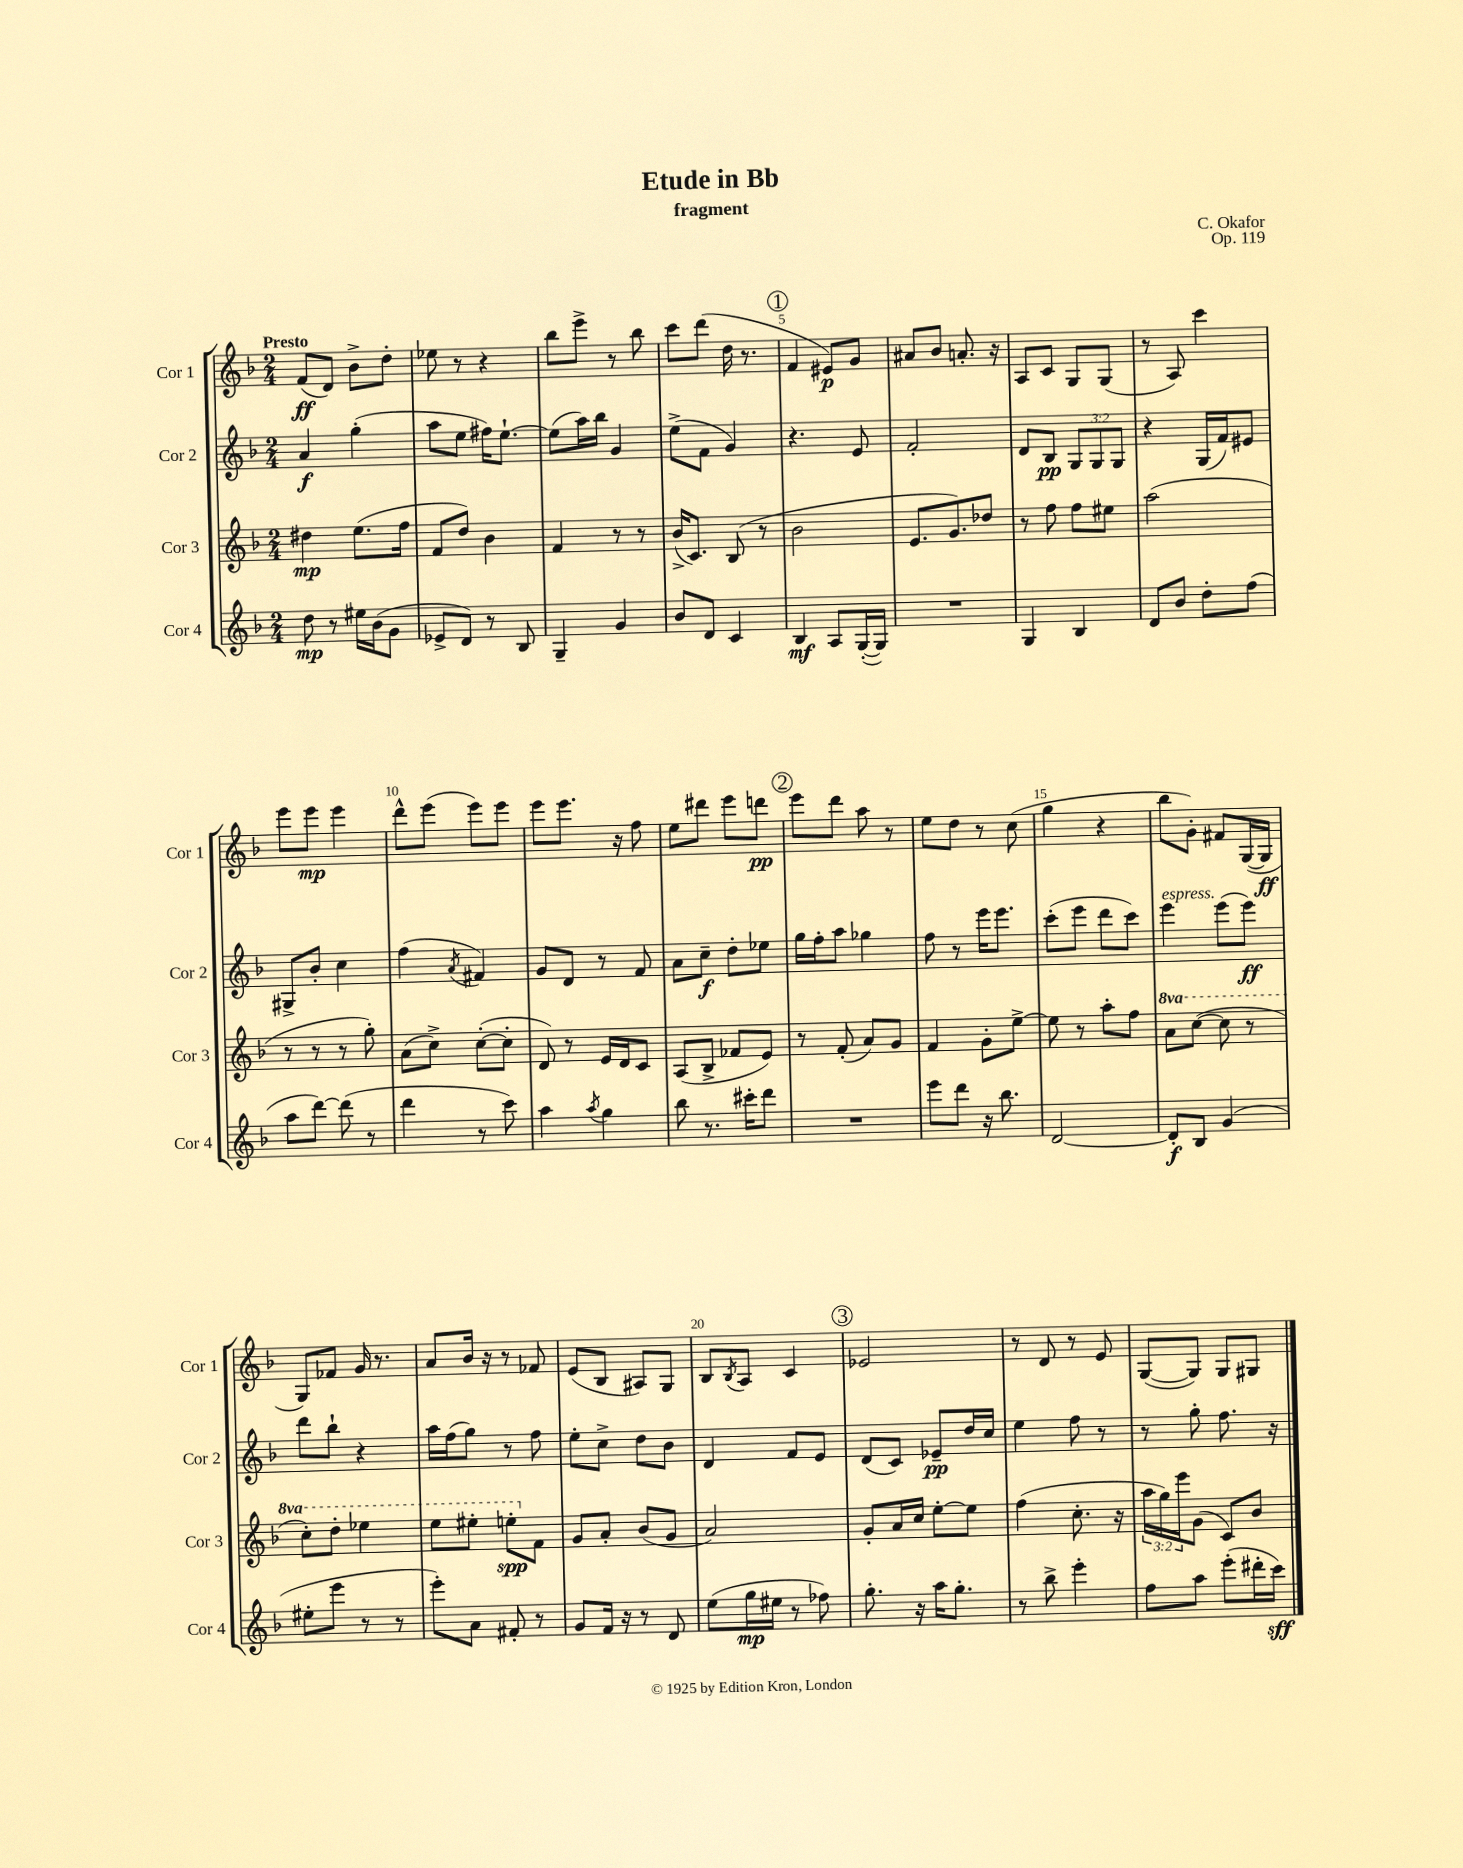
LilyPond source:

\header { title = "Etude in Bb" composer = "C. Okafor" subtitle = "fragment" opus = "Op. 119" }
<<
\new StaffGroup <<
\new Staff = "s0" \with { instrumentName = "Cor 1" shortInstrumentName = "Cor 1" } {
    \clef treble \key f \major \numericTimeSignature \time 2/4 \tempo "Presto"
    f'8\ff( d'8) bes'8-> d''8-. |
    ees''8 r8 r4 |
    bes''8 e'''8-> r8 bes''8 |
    c'''8 d'''8( d''16 r8. |
    \mark \markup { \circle "1" } f'4 eis'8\p) g'8 |
    ais'8 bes'8 a'8.-. r16 |
    a8 c'8 g8 g8( |
    r8 a8) c'''4 |
    e'''8 e'''8\mp e'''4 |
    d'''8-^ e'''8( e'''8) e'''8 |
    e'''8 e'''8. r16 f''8 |
    e''8 dis'''8 e'''8 d'''8\pp |
    \mark \markup { \circle "2" } e'''8 d'''8 a''8 r8 |
    e''8 d''8 r8 c''8( |
    g''4 r4 |
    bes''8 g'8-.) fis'8 g16~( g16\ff |
    g8) fes'8 g'16 r8. |
    a'8 bes'16 r16 r8 fes'8 |
    e'8( bes8 ais8) g8 |
    bes8 \acciaccatura { bes8 } a8 c'4 |
    \mark \markup { \circle "3" } ees'2 |
    r8 d'8 r8 e'8 |
    g8~( g8) g8 gis8 \bar "|." |
}
\new Staff = "s1" \with { instrumentName = "Cor 2" shortInstrumentName = "Cor 2" } {
    \clef treble \key f \major \numericTimeSignature \time 2/4 \override Staff.TupletNumber.text = #tuplet-number::calc-fraction-text
    a'4\f g''4-.( |
    a''8 e''8 fis''16) e''8.~-! |
    e''8( a''16) bes''16 g'4 |
    e''8->( f'8 g'4) |
    \mark \markup { \circle "1" } r4. e'8 |
    f'2-. |
    d'8 bes8\pp \tuplet 3/2 { g8 g8 g8 } |
    r4 g16( f'16) eis'8 |
    gis8-> bes'8-. c''4 |
    f''4( \acciaccatura { a'8 } fis'4) |
    g'8 d'8 r8 f'8 |
    a'8 c''8--\f d''8-. ees''8 |
    \mark \markup { \circle "2" } g''16 f''16-. a''8 ges''4 |
    f''8 r8 e'''16 e'''8. |
    c'''8-.( e'''8 d'''8 c'''8) |
    e'''4^\markup { \italic "espress." } e'''8( e'''8\ff) |
    d'''8 bes''8-! r4 |
    a''16 f''16( g''8) r8 f''8 |
    e''8-. c''8-> d''8 bes'8 |
    d'4 f'8 e'8 |
    \mark \markup { \circle "3" } d'8( c'8) ees'8--\pp d''16 c''16 |
    e''4 f''8 r8 |
    r8 g''8-. f''8. r16 \bar "|." |
}
\new Staff = "s2" \with { instrumentName = "Cor 3" shortInstrumentName = "Cor 3" } {
    \clef treble \key f \major \numericTimeSignature \time 2/4 \override Staff.TupletNumber.text = #tuplet-number::calc-fraction-text \set Staff.ottavationMarkups = #ottavation-simple-ordinals
    dis''4\mp e''8.( f''16 |
    f'8 d''8) bes'4 |
    f'4 r8 r8 |
    bes'16->( c'8.) bes8( r8 |
    \mark \markup { \circle "1" } bes'2 |
    e'8. g'8.) des''8 |
    r8 f''8 f''8 eis''8 |
    a''2( |
    r8 r8 r8 g''8-.) |
    a'8( c''8->) c''8~-.( c''8-. |
    d'8) r8 e'16 d'16 c'8 |
    a8( bes8-> fes'8 e'8) |
    \mark \markup { \circle "2" } r8 f'8-.( a'8) g'8 |
    f'4 g'8-. e''8~-> |
    e''8 r8 a''8-. f''8 |
    \ottava #1 a''8 c'''8~( c'''8 r8 |
    c'''8-.) d'''8-. ees'''4 |
    e'''8 eis'''8-. e'''8-.\spp \ottava #0 f'8 |
    g'8 a'8-. bes'8( g'8 |
    a'2) |
    \mark \markup { \circle "3" } g'8-. a'16 c''16 e''8~-. e''8 |
    f''4( c''8.-. r16 |
    \tuplet 3/2 { a''16 g''16) e'''16 } g'8( c'8) bes'8 \bar "|." |
}
\new Staff = "s3" \with { instrumentName = "Cor 4" shortInstrumentName = "Cor 4" } {
    \clef treble \key f \major \numericTimeSignature \time 2/4
    d''8\mp r8 eis''16 bes'16( g'8 |
    ees'8-> d'8) r8 bes8 |
    g4-- g'4 |
    bes'8 d'8 c'4 |
    \mark \markup { \circle "1" } bes4\mf a8 g16~-.( g16) |
    R2 |
    g4 bes4 |
    d'8 bes'8 d''8-. f''8( |
    a''8 d'''8~) d'''8( r8 |
    d'''4 r8 c'''8) |
    a''4 \acciaccatura { a''8 } g''4 |
    bes''8 r8. cis'''16-. d'''8 |
    \mark \markup { \circle "2" } R2 |
    e'''8 d'''8 r16 bes''8. |
    d'2~ |
    d'8-.\f bes8 g'4( |
    eis''8-. e'''8 r8 r8 |
    e'''8-.) a'8 fis'8-. r8 |
    g'8 f'16 r16 r8 d'8 |
    e''8( g''16\mp eis''16 r8 fes''8) |
    \mark \markup { \circle "3" } g''8.-. r16 a''16 g''8.-. |
    r8 bes''8-> e'''4-. |
    f''8 a''8 e'''8-.( dis'''16-. c'''16\sff) \bar "|." |
}
>>
>>
\layout { \context { \Score \override BarNumber.break-visibility = ##(#f #t #t) barNumberVisibility = #(every-nth-bar-number-visible 5) } }
